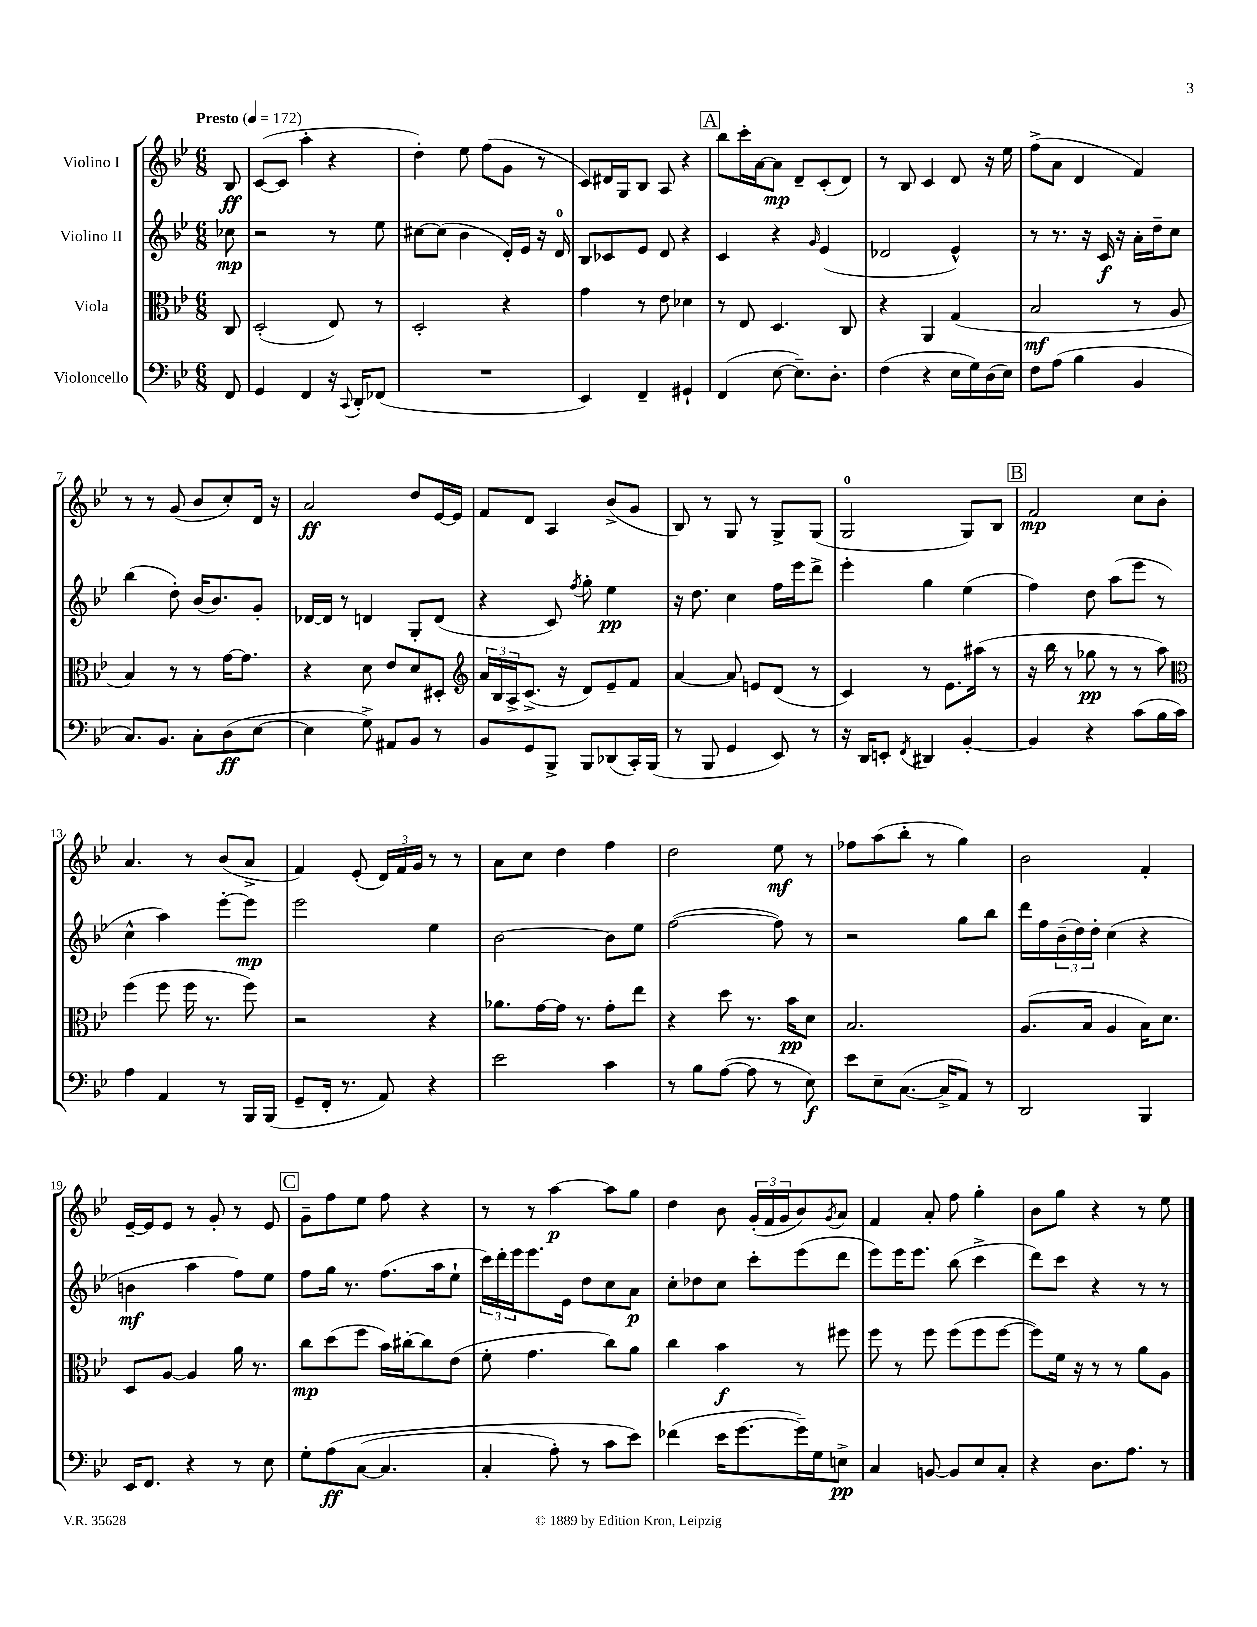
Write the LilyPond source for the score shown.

<<
\new StaffGroup <<
\new Staff = "s0" \with { instrumentName = "Violino I" } {
    \clef treble \key bes \major \numericTimeSignature \time 6/8 \partial 8 \tempo "Presto" 4 = 172
    bes8\ff |
    c'8~( c'8 a''4-. r4 |
    d''4-.) ees''8 f''8( g'8 r8 |
    c'8) dis'16 g16 bes8 a8 r4 |
    \mark \markup { \box "A" } bes''8 c'''16-. a'16~ a'8\mp d'8-- c'8-.( d'8) |
    r8 bes8 c'4 d'8 r16 ees''16 |
    f''8->( a'8 d'4 f'4) |
    r8 r8 g'8( bes'8 c''8-.) d'16 r16 |
    a'2\ff d''8 ees'16~ ees'16 |
    f'8 d'8 a4 bes'8->( g'8 |
    bes8) r8 g8 r8 g8-> g8( |
    g2-0 g8) bes8 |
    \mark \markup { \box "B" } f'2\mp c''8 bes'8-. |
    a'4. r8 bes'8( a'8-> |
    f'4) ees'8-.( \tuplet 3/2 { d'16) f'16 g'16 } r8 r8 |
    a'8 c''8 d''4 f''4 |
    d''2 ees''8\mf r8 |
    fes''8 a''8( bes''8-. r8 g''4) |
    bes'2 f'4-. |
    ees'16~-- ees'16 ees'8 r8 g'8-. r8 ees'8 |
    \mark \markup { \box "C" } g'8-- f''8 ees''8 f''8 r4 |
    r8 r8 a''4~\p a''8 g''8 |
    d''4 bes'8 \tuplet 3/2 { g'16-.( f'16 g'16 } bes'8) \acciaccatura { g'8 } a'8 |
    f'4 a'8-. f''8 g''4-. |
    bes'8 g''8 r4 r8 ees''8 \bar "|." |
}
\new Staff = "s1" \with { instrumentName = "Violino II" } {
    \clef treble \key bes \major \numericTimeSignature \time 6/8 \partial 8
    ces''8\mp |
    r2 r8 ees''8 |
    cis''8~ cis''8( bes'4 d'16-.) ees'16 r16 d'16-0 |
    bes8 ces'8 ees'8 d'8 r4 |
    \mark \markup { \box "A" } c'4 r4 \grace { g'16 } ees'4( |
    des'2 ees'4-^) |
    r8 r8. r16 c'16\f r16 a'16-. d''16-- c''8 |
    bes''4( d''8-.) bes'16( bes'8.) g'8-. |
    des'16~ des'16 r8 d'4 g8-. d'8( |
    r4 c'8) \acciaccatura { f''8 } g''8-. ees''4\pp |
    r16 d''8. c''4 f''16 ees'''16 d'''8-> |
    ees'''4-. g''4 ees''4( |
    \mark \markup { \box "B" } f''4) d''8 a''8( ees'''8 r8 |
    c''4-^ a''4) ees'''8~-. ees'''8\mp |
    ees'''2 ees''4 |
    bes'2~ bes'8 ees''8 |
    f''2~( f''8) r8 |
    r2 g''8 bes''8 |
    d'''16 f''16 \tuplet 3/2 { bes'16--( d''16) d''16-. } c''4( r4 |
    b'4\mf a''4 f''8) ees''8 |
    \mark \markup { \box "C" } f''8 g''16 r8. f''8.( a''16 ees''8-! |
    \tuplet 3/2 { c'''16) d'''16-. ees'''16 } ees'''8. ees'16 d''8 c''8 a'8\p |
    c''8-. des''8 c''8 c'''8-. ees'''8( d'''8 |
    ees'''8) ees'''16 ees'''8. bes''8( c'''4-> |
    d'''8) c'''8 r4 r8 r8 \bar "|." |
}
\new Staff = "s2" \with { instrumentName = "Viola" } {
    \clef alto \key bes \major \numericTimeSignature \time 6/8 \partial 8
    c8 |
    d2-.( ees8) r8 |
    d2-. r4 |
    g'4 r8 ees'8 des'4 |
    \mark \markup { \box "A" } r8 ees8 d4. c8 |
    r4 a,4 g4( |
    bes2\mf r8 a8 |
    bes4) r8 r8 g'16~ g'8. |
    r4 d'8 ees'8 d'8 dis8-. |
    \clef treble \tuplet 3/2 { a'16 bes16 a16-> } c'8.->( r16 d'8) ees'8-- f'8 |
    a'4~ a'8 e'8 d'8( r8 |
    c'4) r8 ees'8. ais''16( r8 |
    \mark \markup { \box "B" } r16 bes''16 r8 ges''8\pp r8 r8 a''8) |
    \clef alto f''4( f''8 f''16 r8. f''8) |
    r2 r4 |
    aes'8. g'16~ g'16 r8. g'8-. ees''8 |
    r4 d''8 r8. bes'16\pp d'8 |
    bes2. |
    a8.( bes16 a4 bes16) d'8. |
    d8 a8~ a4 a'16 r8. |
    \mark \markup { \box "C" } c''8\mp d''8( f''8 bes'16) cis''16~-. cis''8 ees'8( |
    f'8-. g'4. c''8) a'8 |
    c''4 bes'4\f r8 fis''8 |
    f''8 r8 f''8 f''8( f''8 f''8~ |
    f''8) f'16 r16 r8 r8 a'8 a8 \bar "|." |
}
\new Staff = "s3" \with { instrumentName = "Violoncello" } {
    \clef bass \key bes \major \numericTimeSignature \time 6/8 \partial 8
    f,8 |
    g,4 f,4 r16 \appoggiatura { c,8 } d,16-. fes,8( |
    R2. |
    ees,4) f,4-- gis,4-! |
    \mark \markup { \box "A" } f,4( ees8~ ees8.--) d8.-. |
    f4( r4 ees16 g16) d16( ees16) |
    f8 a8( bes4 bes,4 |
    c8.) bes,8. c8-. d8\ff( ees8~ |
    ees4 g8->) ais,8 bes,8 r8 |
    bes,8 g,8 bes,,8-> bes,,8 des,8( c,16-.) bes,,16( |
    r8 bes,,8 g,4 ees,8) r8 |
    r16 d,16 e,8-. \acciaccatura { f,8 } dis,4 bes,4~-. |
    \mark \markup { \box "B" } bes,4 r4 c'8( bes16 c'16) |
    a4 a,4 r8 bes,,16 bes,,16( |
    g,8-- f,16-. r8. a,8) r4 |
    ees'2 c'4 |
    r8 bes8 a8~( a8 r8 ees8\f) |
    ees'8 ees8-- c8.~( c16-> a,8) r8 |
    d,2 bes,,4 |
    ees,16 f,8. r4 r8 ees8 |
    \mark \markup { \box "C" } g8-. a8\ff\( c8~( c4. |
    c4-. a8-.) r8 c'8 ees'8\) |
    fes'4( ees'16 g'8.~ g'16--) g16 e8->\pp |
    c4 b,8~ b,8 ees8 c8-. |
    r4 d8. a8. r8 \bar "|." |
}
>>
>>
